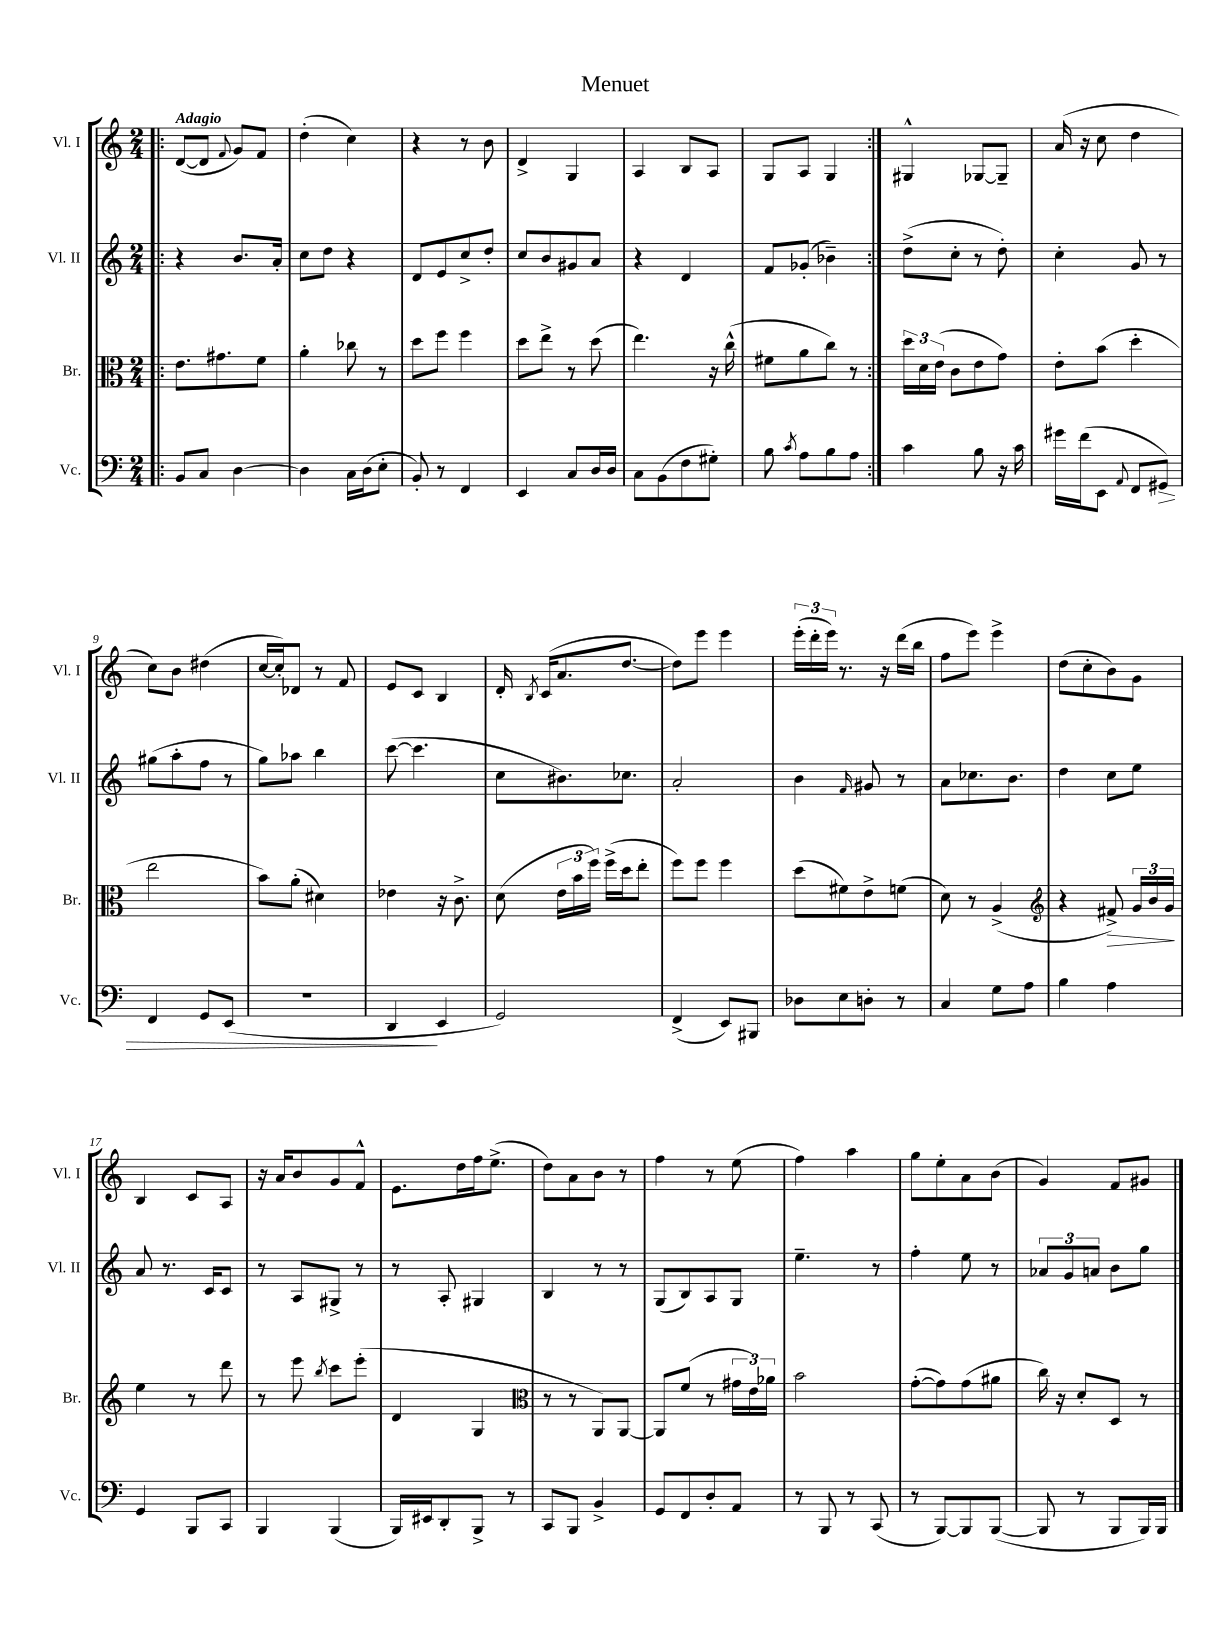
\header { title = "Menuet" }
<<
\new StaffGroup <<
\new Staff = "s0" \with { instrumentName = "Vl. I" shortInstrumentName = "Vl. I" } {
    \clef treble \key c \major \numericTimeSignature \time 2/4 \tempo "Adagio"
    \autoBeamOff \repeat volta 2 { \bar ".|:" d'8[~( d'8] \appoggiatura { f'8 } g'8[) f'8] |
    d''4-.( c''4) |
    r4 r8 b'8 |
    d'4-> g4 |
    a4 b8[ a8] |
    g8[ a8] g4 | }
    gis4-^ ges8[~ ges8]-- |
    a'16( r16 c''8 d''4 |
    c''8[) b'8] dis''4( |
    c''16[~ c''16-.) des'8] r8 f'8 |
    e'8[ c'8] b4 |
    d'16-. \acciaccatura { b8 } c'16[( a'8. d''8.]~ |
    d''8[) e'''8] e'''4 |
    \tuplet 3/2 { e'''16[-.( d'''16-. e'''16]) } r8. r16 d'''16[( b''16] |
    f''8[ e'''8]) e'''4-> |
    d''8[( c''8-. b'8) g'8] |
    b4 c'8[ a8] |
    r16 a'16[ b'8 g'8 f'8]-^ |
    e'8.[ d''16 f''16 e''8.]->( |
    d''8[) a'8 b'8] r8 |
    f''4 r8 e''8( |
    f''4) a''4 |
    g''8[ e''8-. a'8 b'8]( |
    g'4) f'8[ gis'8] \bar "|." |
}
\new Staff = "s1" \with { instrumentName = "Vl. II" shortInstrumentName = "Vl. II" } {
    \clef treble \key c \major \numericTimeSignature \time 2/4
    \autoBeamOff \repeat volta 2 { \bar ".|:" r4 b'8.[ a'16]-. |
    c''8[ d''8] r4 |
    d'8[ e'8 c''8-> d''8]-. |
    c''8[ b'8 gis'8 a'8] |
    r4 d'4 |
    f'8[ ges'8]-.( bes'4--) | }
    d''8[->( c''8]-. r8 d''8-.) |
    c''4-. g'8 r8 |
    gis''8[( a''8-. f''8] r8 |
    g''8[) aes''8] b''4 |
    c'''8~( c'''4. |
    c''8[ bis'8.) ces''8.] |
    a'2-. |
    b'4 \grace { f'16 } gis'8 r8 |
    a'8[ ces''8. b'8.] |
    d''4 c''8[ e''8] |
    a'8 r8. c'16[ c'8] |
    r8 a8[ gis8]-> r8 |
    r8 a8-. gis4 |
    b4 r8 r8 |
    g8[( b8) a8 g8] |
    e''4.-- r8 |
    f''4-. e''8 r8 |
    \tuplet 3/2 { aes'8[ g'8 a'8] } b'8[ g''8] \bar "|." |
}
\new Staff = "s2" \with { instrumentName = "Br." shortInstrumentName = "Br." } {
    \clef alto \key c \major \numericTimeSignature \time 2/4
    \autoBeamOff \repeat volta 2 { \bar ".|:" e'8.[ gis'8. f'8] |
    a'4-. ces''8 r8 |
    d''8[ f''8] f''4 |
    d''8[ e''8]-> r8 d''8( |
    e''4.) r16 c''16-^( |
    fis'8[ a'8 c''8]) r8 | }
    \tuplet 3/2 { d''16[ d'16 e'16]( } c'8[ e'8 g'8]) |
    e'8[-. b'8]( d''4-. |
    e''2 |
    b'8[) a'8]-.( dis'4) |
    ees'4 r16 c'8.-> |
    d'8( \tuplet 3/2 { e'16[ b'16 f''16]) } f''16[->( d''16 e''8]-. |
    f''8[) f''8] f''4 |
    d''8[( fis'8) e'8-> f'8]( |
    d'8) r8 a4->( |
    \clef treble r4 fis'8->\>) \tuplet 3/2 { g'16[ b'16 g'16]\! } |
    e''4 r8 d'''8 |
    r8 e'''8 \acciaccatura { b''8 } c'''8[ e'''8]-.( |
    d'4 g4 |
    \clef alto r8 r8 a,8[) a,8]~ |
    a,8[ f'8]( r8 \tuplet 3/2 { gis'16[ e'16) aes'16] } |
    b'2 |
    g'8[~-.( g'8) g'8( ais'8] |
    c''16) r16 d'8[-. d8] r8 \bar "|." |
}
\new Staff = "s3" \with { instrumentName = "Vc." shortInstrumentName = "Vc." } {
    \clef bass \key c \major \numericTimeSignature \time 2/4
    \autoBeamOff \repeat volta 2 { \bar ".|:" b,8[ c8] d4~ |
    d4 c16[ d16( e8]-. |
    b,8-.) r8 f,4 |
    e,4 c8[ d16 d16] |
    c8[ b,8( f8 gis8]-.) |
    b8 \acciaccatura { c'8 } a8[ b8 a8] | }
    c'4 b8 r16 c'16 |
    gis'16[ f'16( e,8] \appoggiatura { a,8 } f,8[ gis,8]\>) |
    f,4 g,8[ e,8]( |
    r2 |
    d,4\! e,4 |
    g,2) |
    f,4->( e,8[) bis,,8] |
    des8[ e8 d8]-. r8 |
    c4 g8[ a8] |
    b4 a4 |
    g,4 b,,8[ c,8] |
    b,,4 b,,4( |
    b,,16[) eis,16 d,8-. b,,8]-> r8 |
    c,8[ b,,8] b,4-> |
    g,8[ f,8 d8-. a,8] |
    r8 b,,8 r8 c,8( |
    r8 b,,8[~) b,,8 b,,8]~( |
    b,,8 r8 b,,8[ b,,16) b,,16] \bar "|." |
}
>>
>>
